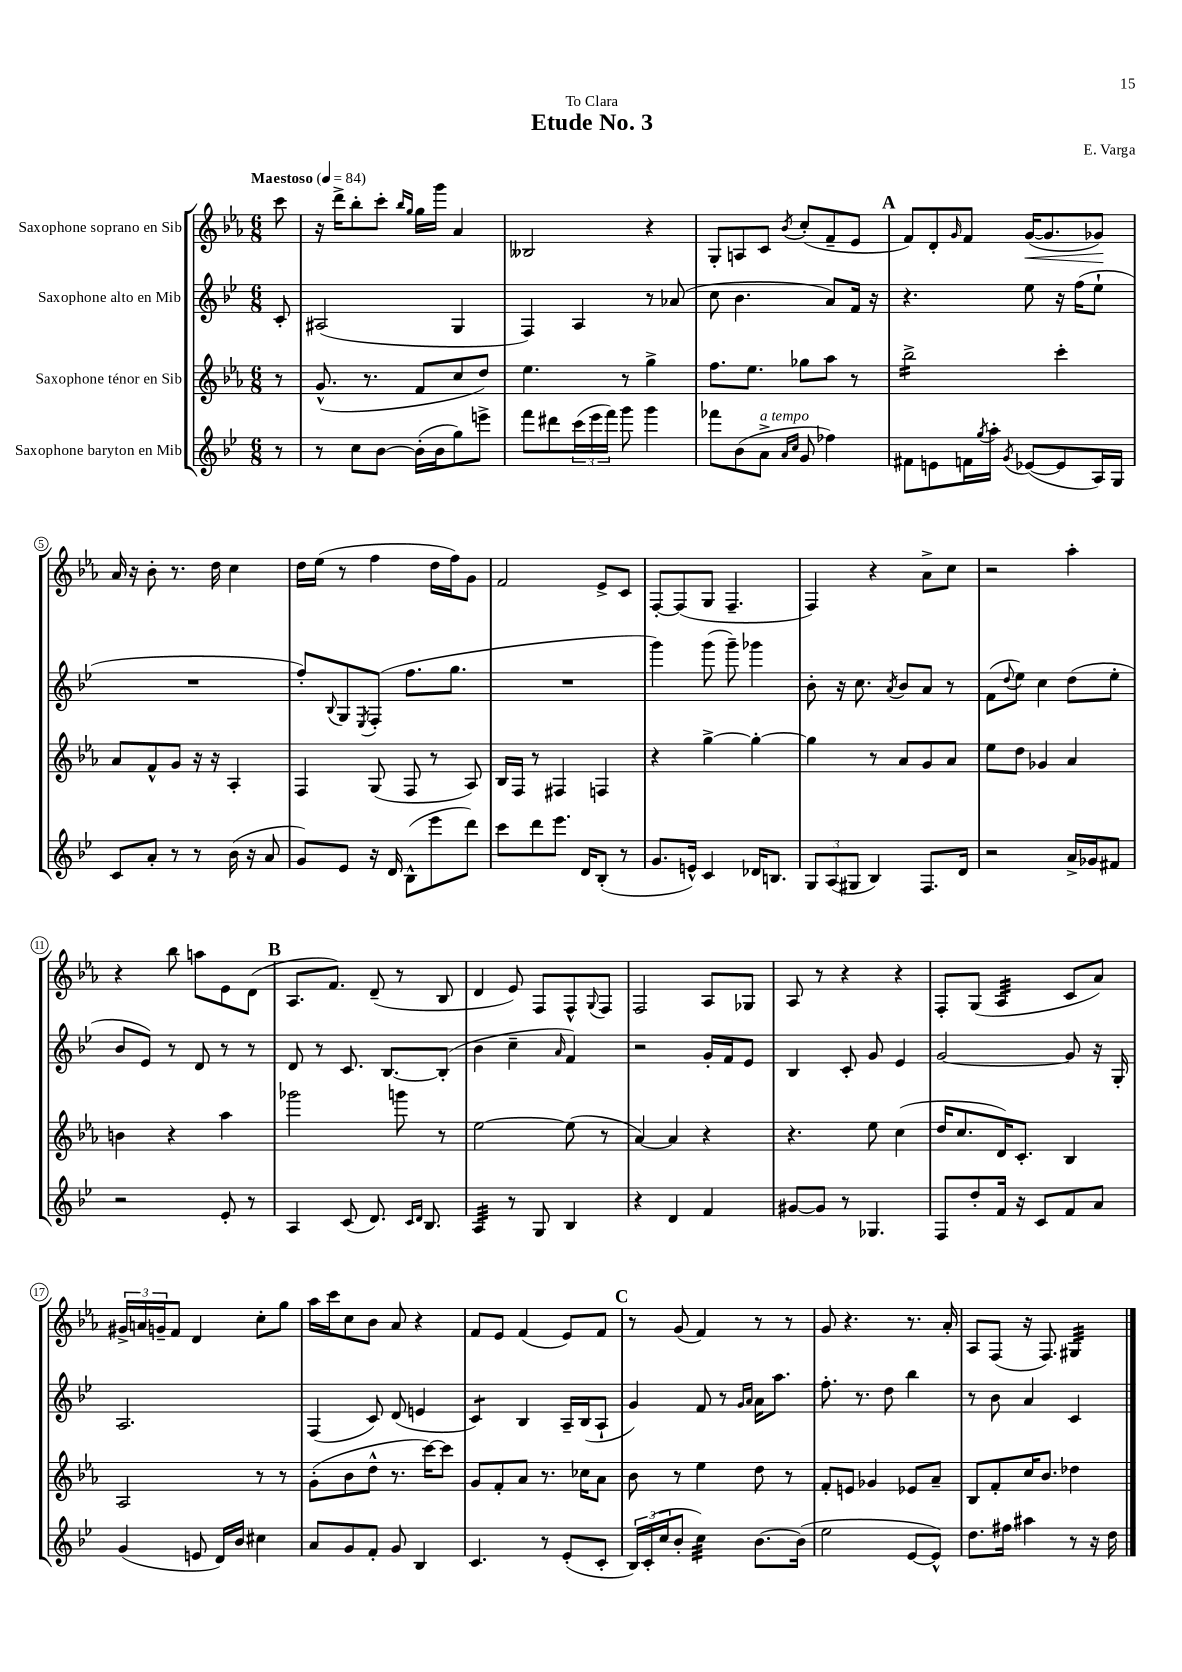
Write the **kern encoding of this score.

**kern	**kern	**kern	**kern
*staff4	*staff3	*staff2	*staff1
*clefG2	*clefG2	*clefG2	*clefG2
*k[b-e-]	*k[b-e-a-]	*k[b-e-]	*k[b-e-a-]
*M6/8	*M6/8	*M6/8	*M6/8
*MM84	*MM84	*MM84	*MM84
8r	8r	8c'	8ccc
=	=	=	=
8r	(8.g^^	(2A#	16r
.	.	.	16ddd^
8cc	.	.	8bb-'
.	8.r	.	.
[8b-	.	.	8ccc'
.	.	.	16qqbb-
.	.	.	16qqgg
(16b-']	8f	.	16gg
16b-	.	.	16ggg
8gg)	8cc	4G	4a-
8eee^	8dd)	.	.
=	=	=	=
8fff	4.ee-	4F)	2B--
8ddd#	.	.	.
(24ccc	.	4A	.
24eee-	.	.	.
24fff)	.	.	.
8ggg	8r	.	.
4ggg	4gg^	8r	4r
.	.	(8a-	.
=	=	=	=
8fff-	8.ff	8cc	8G'
(8b-	.	4.b-	8A
.	8.ee-	.	.
8a^	.	.	8c
16qqa	.	.	.
16qqcc	.	.	8qb-
8g	8gg-	.	(8cc'
4ff-)	8aa-	8a)	8f~
.	8r	16f	8e-
.	.	16r	.
=	=	=	=
8f#	2bb-^	4.r	8f)
8e	.	.	8d'
.	.	.	16qqg
16f	.	.	8f
8qgg	.	.	.
16aa'	.	.	.
8qg	.	.	.
([8e-	.	8ee-	([16g
.	.	.	8.g]
8e-]	4ccc'	16r	.
.	.	(16ff	.
16A)	.	8ee-`	8g-)
16G	.	.	.
=	=	=	=
8c	8a-	2.r	16a-
.	.	.	16r
8a'	8f^^	.	8b-'
8r	8g	.	8.r
8r	16r	.	.
.	16r	.	16dd
(16b-	4A-'	.	4cc
16r	.	.	.
8a	.	.	.
=	=	=	=
8g)	4F	8ff')	16dd
.	.	.	(16ee-
.	.	8qqB-	.
8e-	.	8G	8r
.	.	8qE-	.
16r	(8G	(8F'	4ff
16d	.	.	.
(8B-^^	8F	8.ff	.
8eee-	8r	.	16dd
.	.	8.gg	16ff)
8ddd)	8A-)	.	8g
=	=	=	=
8ccc	16B-	2.r	2f
.	16F	.	.
8ddd	8r	.	.
8.eee-	4F#	.	.
16d	.	.	.
(8B-'	4F	.	8e-^
8r	.	.	8c
=	=	=	=
8.g	4r	4ggg)	[8F'
.	.	.	(8F]
16e^^)	.	.	.
4c	[4gg^	(8ggg	8G
.	.	8ggg~)	4.F~
16d-	4gg'_	4ggg-	.
8.B	.	.	.
=	=	=	=
12G	4gg]	8b-'	4F)
(12A	.	.	.
.	.	16r	.
12G#	.	.	.
.	.	8.cc	.
4B-)	8r	.	4r
.	.	8qa	.
.	8a-	8b-	.
8.F	8g	8a	8a-^
.	8a-	8r	8cc
16d	.	.	.
=	=	=	=
2r	8ee-	(8f	2r
.	.	8qqdd	.
.	8dd	8ee-)	.
.	4g-	4cc	.
16a^	4a-	(8dd	4aa-'
16g-	.	.	.
8f#	.	8ee-'	.
=	=	=	=
2r	4b	8b-	4r
.	.	8e-)	.
.	4r	8r	8bb-
.	.	8d	8aa
8e-'	4aa-	8r	8e-
8r	.	8r	(8d
=	=	=	=
4A	2ggg-	8d	8.A-
.	.	8r	.
.	.	.	8.f)
(8c	.	8.c	.
8.d)	.	.	(8d~
.	.	[8.B-	.
.	8ggg	.	8r
16qqc	.	.	.
16qqd	.	.	.
8.B-	.	.	.
.	8r	(8B-']	8B-
=	=	=	=
4A	[2ee-	4b-	4d
8r	.	4cc~	8e-)
8G	.	.	8F
.	.	16qqa	.
4B-	(8ee-]	4f)	8F^^
.	.	.	8qqG
.	8r	.	8F
=	=	=	=
4r	[4a-)	2r	2F
4d	4a-]	.	.
4f	4r	16g'	8A-
.	.	16f	.
.	.	8e-	8G-
=	=	=	=
[8g#	4.r	4B-	8A-
8g#]	.	.	8r
8r	.	8c'	4r
4.G-	8ee-	8g	.
.	(4cc	4e-	4r
=	=	=	=
8F	16dd	[2g	8F'
.	8.cc	.	.
8dd'	.	.	(8G
16f	16d)	.	4A-
16r	8.c'	.	.
8c	.	.	.
8f	4B-	8g]	8c
8a	.	16r	8a-)
.	.	16G'	.
=	=	=	=
(4g	2A-	2.A	24g#^
.	.	.	24a
.	.	.	24g~
.	.	.	8f
8e	.	.	4d
16d)	.	.	.
16b-	.	.	.
4cc#	8r	.	8cc'
.	8r	.	8gg
=	=	=	=
8a	(8g'	(4F	16aa-
.	.	.	16ccc
8g	8b-	.	8cc
8f'	8dd^^	8c)	8b-
8g	8.r	(8d	8a-
4B-	.	4e	4r
.	[16ccc)	.	.
.	8ccc]	.	.
=	=	=	=
4.c	8g	4c)	8f
.	8f'	.	8e-
.	8a-	4B-	(4f
8r	8.r	.	.
(8e-'	.	16A~	8e-)
.	16cc-	(16B-	.
8c'	8a-	8A`	8f
=	=	=	=
24B-)	8b-	4g)	8r
(24c'	.	.	.
24cc	.	.	.
8b-'	8r	.	(8g
4cc)	4ee-	8f	4f)
.	.	8r	.
.	.	16qqg	.
.	.	16qqa	.
[8.b-	8dd	16a	8r
.	.	8.aa	.
.	8r	.	8r
(16b-]	.	.	.
=	=	=	=
2ee-	8f'	8.ff'	8g
.	8e	.	4.r
.	.	8.r	.
.	4g-	.	.
.	.	8dd	.
[8e-	8e-	4bb-	8.r
8e-^^])	8a-~	.	.
.	.	.	16a-'
=	=	=	=
8.dd	8B-	8r	8A-
.	8f'	8b-	(8F
16ff#	.	.	.
4aa#	16cc	4a	16r
.	8.b-	.	8.F)
8r	4dd-	4c	4G#
16r	.	.	.
16dd	.	.	.
==	==	==	==
*-	*-	*-	*-
